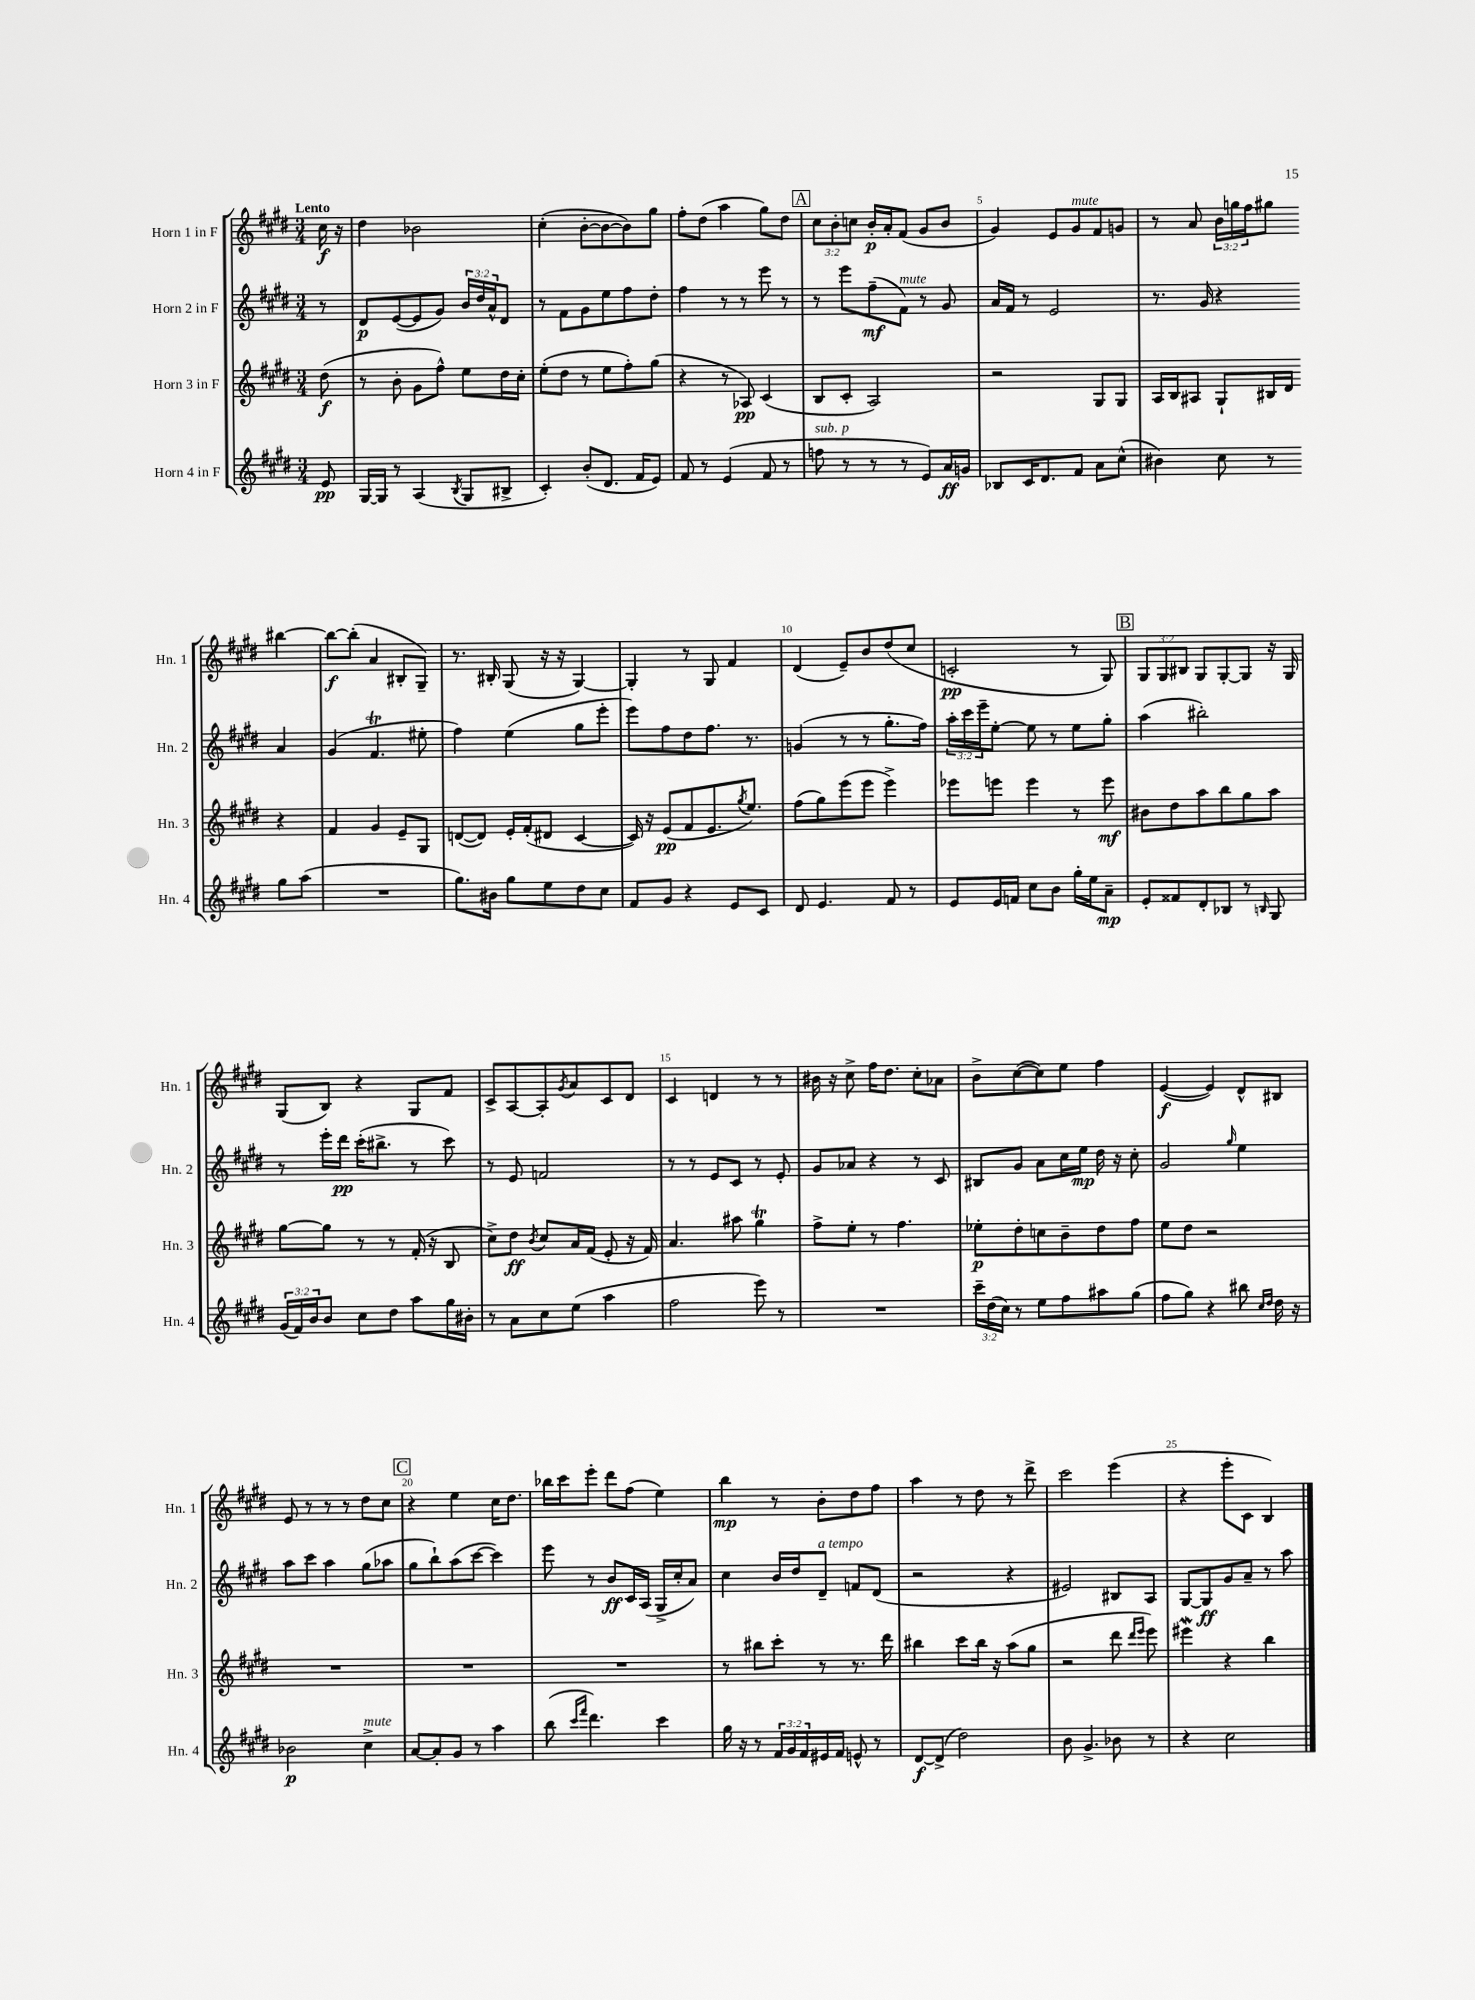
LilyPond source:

<<
\new StaffGroup <<
\new Staff = "s0" \with { instrumentName = "Horn 1 in F" shortInstrumentName = "Hn. 1" } {
    \clef treble \key e \major \numericTimeSignature \time 3/4 \override Staff.TupletNumber.text = #tuplet-number::calc-fraction-text \partial 8 \tempo "Lento"
    cis''16\f r16 |
    dis''4 bes'2 |
    cis''4-.( b'8~-. b'8~ b'8) gis''8 |
    fis''8-. dis''8( a''4 gis''8) dis''8 |
    \mark \markup { \box "A" } \tuplet 3/2 { cis''8 b'8-. c''8 } b'16-.\p a'16-. fis'8( gis'8 b'8 |
    gis'4) e'8 gis'8^\markup { \italic "mute" } fis'8 g'8 |
    r8 a'8 \tuplet 3/2 { b'16 g''16 fis''16 } gis''8 bis''4~ |
    bis''8~\f bis''8-.( a'4 bis8-. gis8--) |
    r8. bis16-. gis8( r16 r16 gis4~) |
    gis4-. r8 gis8 fis'4 |
    dis'4( e'8--) b'8 dis''8( cis''8 |
    c'2-.\pp r8 gis8) |
    \mark \markup { \box "B" } \tuplet 3/2 { gis8 gis8 bis8 } gis8 gis8~-. gis8 r16 gis16 |
    gis8( b8) r4 gis8 fis'8 |
    cis'8-> a8~ a8-. \acciaccatura { gis'8 } a'8 cis'8 dis'8 |
    cis'4 d'4 r8 r8 |
    bis'16 r16 cis''8-> fis''16 dis''8. cis''8-. aes'8 |
    b'8-> cis''8~( cis''8) e''8 fis''4 |
    e'4~\f( e'4) dis'8-^ bis8 |
    e'8 r8 r8 r8 dis''8 cis''8 |
    \mark \markup { \box "C" } r4 e''4 cis''16 dis''8. |
    bes''16 cis'''16 e'''8-. dis'''8 fis''8( e''4) |
    b''4\mp r8 b'8-. dis''8 fis''8 |
    a''4 r8 dis''8 r8 dis'''8-> |
    cis'''2 e'''4( |
    r4 e'''8-. cis'8 b4) \bar "|." |
}
\new Staff = "s1" \with { instrumentName = "Horn 2 in F" shortInstrumentName = "Hn. 2" } {
    \clef treble \key e \major \numericTimeSignature \time 3/4 \override Staff.TupletNumber.text = #tuplet-number::calc-fraction-text \partial 8
    r8 |
    dis'8\p e'8~( e'8 gis'8) \tuplet 3/2 { b'16 dis''16 a'16-^ } dis'8 |
    r8 fis'8 gis'8 e''8 fis''8 dis''8-. |
    fis''4 r8 r8 e'''8 r8 |
    \mark \markup { \box "A" } r8 e'''8 fis''8--\mf( fis'8^\markup { \italic "mute" }) r8 gis'8 |
    a'16 fis'16 r8 e'2 |
    r8. gis'16 r4 a'4 |
    gis'4( fis'4.\trill eis''8-. |
    fis''4) e''4( gis''8 e'''8-. |
    e'''8) fis''8 dis''8 fis''8. r8. |
    g'4( r8 r8 gis''8.-. fis''16) |
    \tuplet 3/2 { a''16-. cis'''16 e'''16-- } e''8~-. e''8 r8 e''8 gis''8-. |
    \mark \markup { \box "B" } a''4( bis''2-.) |
    r8 e'''16-. dis'''16\pp cis'''16-.( bis''8.-> r8 cis'''8) |
    r8 e'8 f'2 |
    r8 r8 e'8 cis'8 r8 e'8-. |
    gis'8 aes'8 r4 r8 cis'8 |
    bis8 gis'8 a'8 cis''16 e''16\mp dis''16 r16 cis''8-. |
    gis'2 \grace { gis''16 } e''4 |
    a''8 cis'''8 a''4 gis''8( aes''8 |
    \mark \markup { \box "C" } gis''8 b''8-!) a''8( cis'''8~ cis'''4) |
    e'''8 r8 b'8\ff cis'16 a16( gis16-> cis''16-. a'8) |
    cis''4 b'16 dis''16 dis'8--^\markup { \italic "a tempo" } f'8 dis'8( |
    r2 r4 |
    eis'2) bis8 a8 |
    gis8~ gis8\ff gis'8 a'8-- r8 a''8 \bar "|." |
}
\new Staff = "s2" \with { instrumentName = "Horn 3 in F" shortInstrumentName = "Hn. 3" } {
    \clef treble \key e \major \numericTimeSignature \time 3/4 \partial 8
    dis''8\f( |
    r8 b'8-. gis'8 fis''8-^) e''8 dis''16 cis''16-. |
    e''8-.( dis''8 r8 e''8 fis''8-.) gis''8( |
    r4 r8 aes8\pp) cis'4( |
    \mark \markup { \box "A" } b8 cis'8-. a2) |
    r2 gis8 gis8 |
    a16 b16 ais8 gis8-! bis16 dis'16 r4 |
    fis'4 gis'4 e'8-- gis8 |
    d'8~( d'8) e'16-. fis'16-.( dis'8 cis'4~ |
    cis'16) r16 e'8\pp( fis'8 e'8. \acciaccatura { gis''8 } e''8.) |
    fis''8( gis''8) e'''8( e'''8 e'''4->) |
    ees'''8 e'''8 e'''4 r8 e'''8\mf |
    \mark \markup { \box "B" } bis'8 dis''8 a''8 b''8 gis''8 a''8 |
    gis''8~ gis''8 r8 r8 fis'16-.( r16 b8 |
    cis''8->) dis''8\ff \acciaccatura { b'8 } cis''8 a'16 fis'16( e'8-. r16 fis'16) |
    a'4. ais''8 gis''4\trill |
    fis''8-> e''8-. r8 fis''4. |
    ees''8-.\p dis''8-. c''8 b'8-- dis''8 fis''8 |
    e''8 dis''8 r2 |
    R2. |
    \mark \markup { \box "C" } R2. |
    R2. |
    r8 bis''8 cis'''8-. r8 r8. dis'''16 |
    bis''4 cis'''8 bis''16 r16 a''8( gis''8 |
    r2 dis'''8 \grace { dis'''16 e'''16 } e'''8) |
    eis'''4\mordent r4 b''4 \bar "|." |
}
\new Staff = "s3" \with { instrumentName = "Horn 4 in F" shortInstrumentName = "Hn. 4" } {
    \clef treble \key e \major \numericTimeSignature \time 3/4 \override Staff.TupletNumber.text = #tuplet-number::calc-fraction-text \partial 8
    e'8\pp |
    gis16~ gis16 r8 a4( \acciaccatura { b8 } gis8 bis8-> |
    cis'4-.) b'8-.( dis'8. fis'16 e'8) |
    fis'8 r8 e'4( fis'8 r8 |
    \mark \markup { \box "A" } f''8^\markup { \italic "sub. p" } r8 r8 r8 e'8) a'16\ff g'16 |
    bes8 cis'16 dis'8. fis'8 a'8 cis''8-^( |
    bis'4) cis''8 r8 gis''8 a''8( |
    R2. |
    gis''8.) bis'16 gis''8 e''8 dis''8 cis''8 |
    fis'8 gis'8 r4 e'8 cis'8 |
    dis'8 e'4. fis'8 r8 |
    e'8 e'16 f'16 cis''8 b'8 gis''16-. e''16 a'8--\mp |
    \mark \markup { \box "B" } e'8-. fisis'8 dis'8-. bes8 r8 \grace { b16 } gis8 |
    \tuplet 3/2 { gis'16( fis'16) b'16 } b'8 cis''8 dis''8 a''8 gis''16 bis'16-. |
    r8 a'8 cis''8 e''8( a''4 |
    fis''2 e'''8) r8 |
    R2. |
    \tuplet 3/2 { cis'''16-- dis''16( cis''16) } r8 e''8 fis''8 ais''8 gis''8( |
    fis''8 gis''8) r4 bis''8 \grace { cis''16 dis''16 } dis''16 r16 |
    bes'2\p cis''4->^\markup { \italic "mute" } |
    \mark \markup { \box "C" } a'8~ a'8-. gis'8 r8 a''4 |
    b''8( \grace { cis'''16 fis'''16 } dis'''4.) cis'''4 |
    gis''16 r16 r8 \tuplet 3/2 { fis'16 gis'16 fis'16 } eis'16 fis'16 e'8-^ r8 |
    dis'8~\f dis'8->( dis''2) |
    b'8 gis'4.-> bes'8 r8 |
    r4 cis''2 \bar "|." |
}
>>
>>
\layout { \context { \Score \override BarNumber.break-visibility = ##(#f #t #t) barNumberVisibility = #(every-nth-bar-number-visible 5) } }
